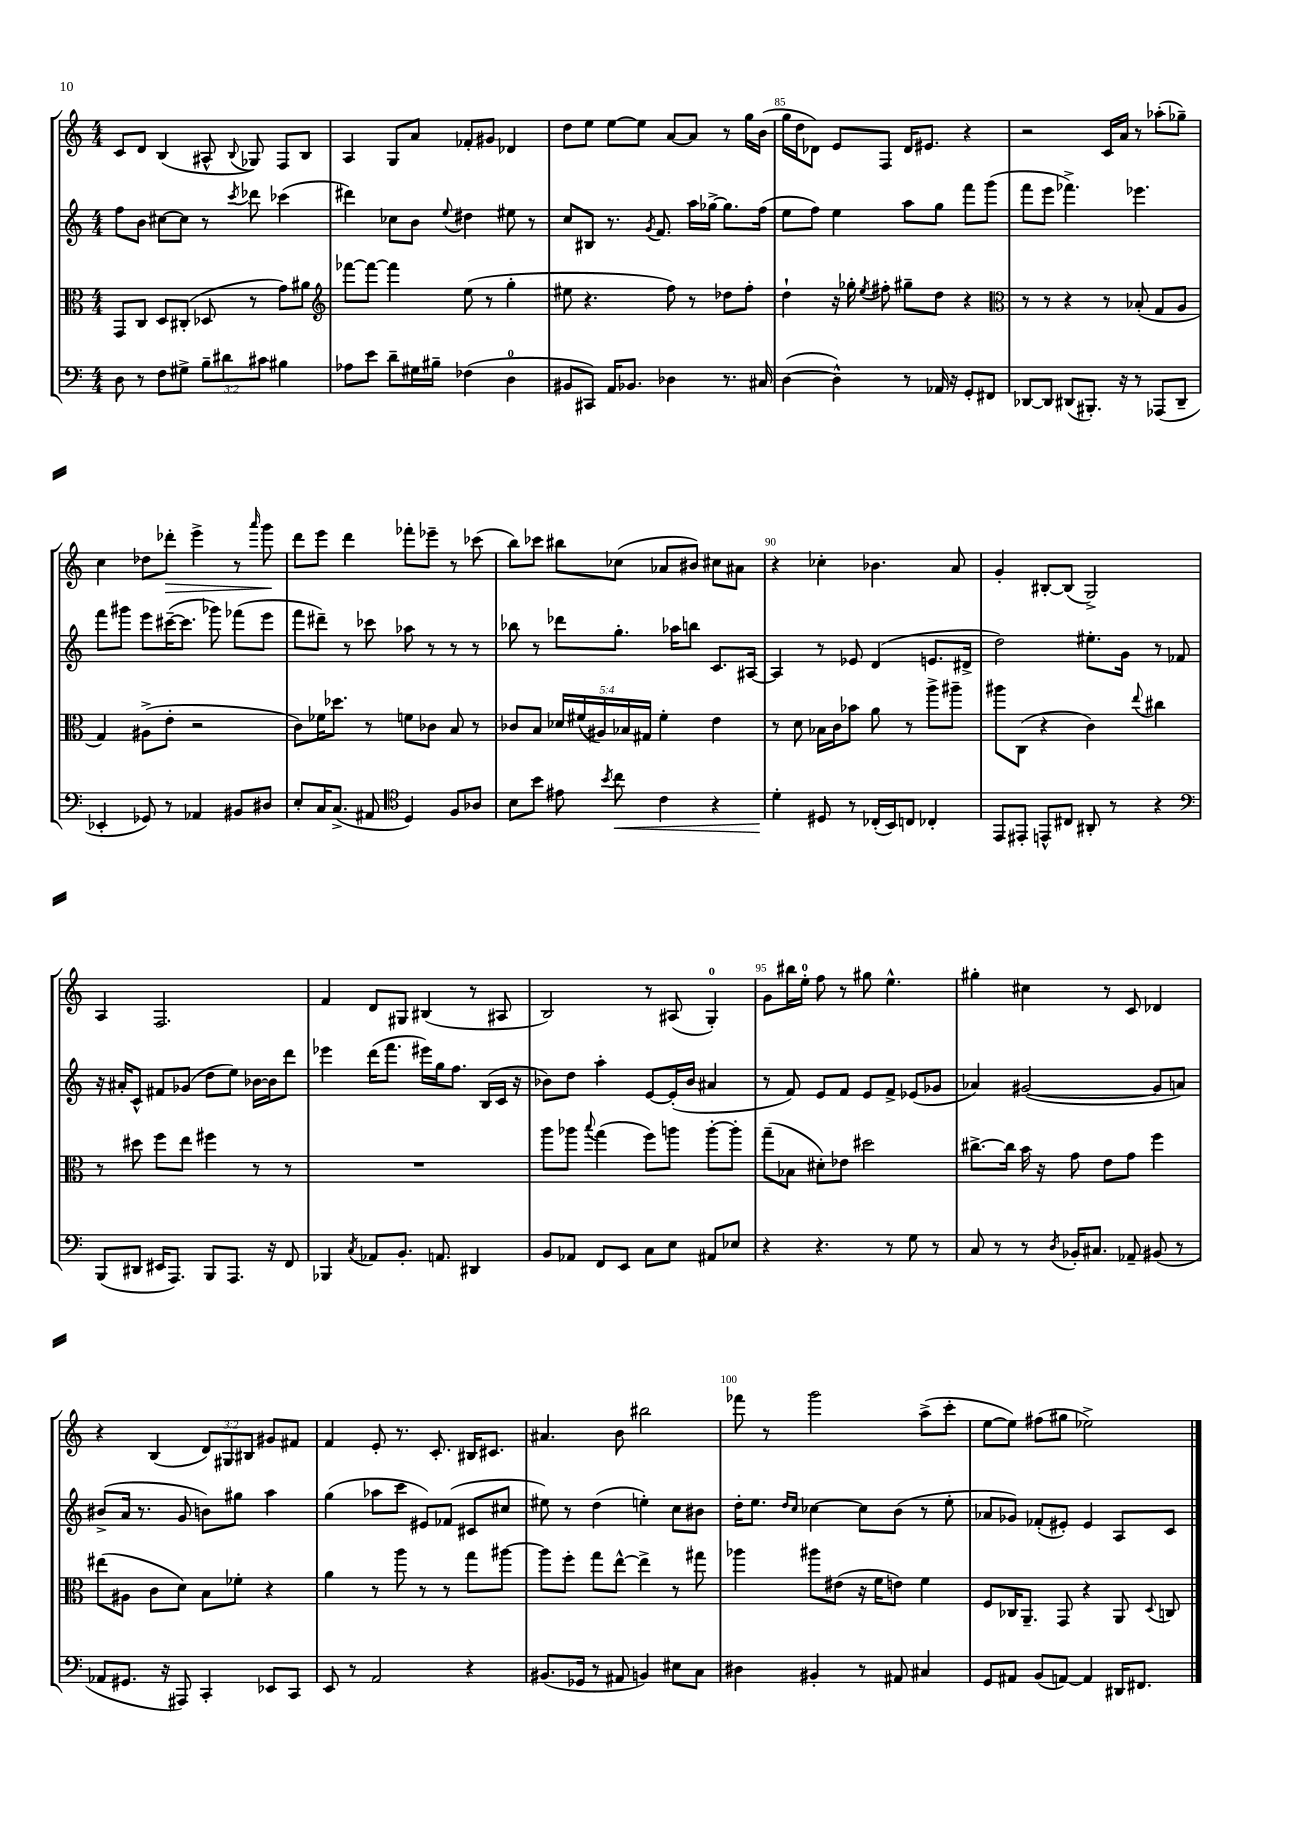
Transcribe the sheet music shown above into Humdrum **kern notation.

**kern	**dynam	**kern	**kern	**kern	**dynam
*part4	*part4	*part3	*part2	*part1	*part1
*staff4	*staff4	*staff3	*staff2	*staff1	*staff1
*clefF4	*	*clefC3	*clefG2	*clefG2	*
*k[]	*	*k[]	*k[]	*k[]	*
*M4/4	*	*M4/4	*M4/4	*M4/4	*
=82	=82	=82	=82	=82	=82
8D\	.	8GG/L	8ff\L	8c/L	.
8r	.	8C/J	8b\J	8d/J	.
8F\L	.	8D/L	[8cc#X\L	(4B/	.
8G#X^\J	.	(8C#X'/J	8cc#\J]	.	.
12B~\L	.	8D-X/	8r	8A#X^^/	.
12d#X\	.	.	.	.	.
.	.	.	8qccc/	8qqB/	.
.	.	8r	8ddd-X\	8G-X/)	.
12c#X\J	.	.	.	.	.
4B#X\	.	8g\L)	(4ccc-X\	8F/L	.
.	.	8a#X\J	.	8B/J	.
=83	=83	=83	=83	=83	=83
*	*	*clefG2	*	*	*
8A-X\L	.	[8fff-X\L	4ddd#X\)	4A/	.
8e\J	.	8fff-\J_	.	.	.
8d~\L	.	4fff-\]	8cc-X\L	8G/L	.
16G#X\L	.	.	8b\J	8a/J	.
16B#X~\JJ	.	.	.	.	.
.	.	.	8qqee/	.	.
(4F-X\	.	(8ee\	4dd#X\	8f-X'/L	.
.	.	8r	.	8g#X/J	.
4D\	.	4gg'\	8ee#X\	4d-X/	.
.	.	.	8r	.	.
=84	=84	=84	=84	=84	=84
8BB#X/L	.	8ee#X\	8cc/L	8dd\L	.
8CC#X/J)	.	4.r	8B#X/J	8ee\J	.
16AA/KL	.	.	8.r	[8ee\L	.
8.BB-X/J	.	.	.	.	.
.	.	.	.	8ee\J]	.
.	.	.	8qg/	.	.
.	.	.	8.f/	.	.
4D-X\	.	8ff\)	.	[8a/L	.
.	.	8r	16aa\LL	8a/J]	.
.	.	.	[16gg-X^\JJ	.	.
8.r	.	8dd-X\L	8.gg-\L]	8r	.
.	.	8ff'\J	.	16gg\LL	.
16C#X/	.	.	(16ff\Jk	(16b\JJ	.
=85	=85	=85	=85	=85	=85
([4D\	.	4dd`\	8ee\L	16gg\LL	.
.	.	.	.	16dd\J	.
.	.	.	8ff\J)	8d-X\J)	.
4D^^\])	.	16r	4ee\	8e/L	.
.	.	16gg-X'\	.	.	.
.	.	8qee/	.	.	.
.	.	8ff#X'\	.	8F/J	.
8r	.	8gg#X~\L	8aa\L	16d-/KL	.
.	.	.	.	8.e#X/J	.
16AA-X/	.	8dd\J	8gg\J	.	.
16r	.	.	.	.	.
8GG'/L	.	4r	8fff\L	4r	.
8FF#X/J	.	.	(8ggg\J	.	.
=86	=86	=86	=86	=86	=86
*	*	*clefC3	*	*	*
[8DD-X/L	.	8r	8fff\L	2r	.
8DD-/J]	.	8r	8eee\J	.	.
(8DD#X/L	.	4r	4.fff-X^\)	.	.
8.BBB#X'/J)	.	.	.	.	.
.	.	8r	.	16c/LL	.
16r	.	.	.	16a/JJ	.
8r	.	(8B-X'/	4.eee-X\	8r	.
(8AAA-X/L	.	8G/L	.	(8aa-X'\L	.
8DD#~/J	.	8A/J	.	8gg-X~\J)	.
!!LO:LB:g=z
=87	=87	=87	=87	=87	=87
4EE-X'/	.	4G/)	8fff\L	4cc\	.
.	.	.	8ggg#X\J	.	.
8GG-X/)	.	(8A#X^\L	8eee\L	8dd-X\L	.
!	!	!	!	!	!LO:HP:b
8r	.	8e'\J	([16ccc#X~\K	8ddd-X'\J	>
.	.	.	8.ccc#\J]	.	.
4AA-X/	.	2r	.	4eee^\	.
.	.	.	8ggg-X\)	.	.
8BB#X/L	.	.	(8fff-X\L	8r	.
.	.	.	.	16qqaaa/	.
8D#X/J	.	.	8eee\J	8ggg\	.
.	.	.	.	.	]
=88	=88	=88	=88	=88	=88
8E'/L	.	8c\L)	8fff\L	8ddd\L	.
16C/K	.	16f-X\K	8ddd#X~\J)	8eee\J	.
(8.C^/J	.	8.dd-X\J	.	.	.
.	.	.	8r	4ddd\	.
8AA#X/	.	8r	8ccc-X\	.	.
*clefC4	*	*	*	*	*
4D/)	.	8fn\L	8aa-X\	8fff-X'\L	.
.	.	8c-X\J	8r	8eee-X~\J	.
8F/L	.	8B/	8r	8r	.
8A-X/J	.	8r	8r	(8ccc-X\	.
=89	=89	=89	=89	=89	=89
8B\L	.	8c-X/L	8bb-X\	8bb\L)	.
8b\J	.	8B/J	8r	8ccc-X\J	.
8e#X\	.	20d-X/LL	8ddd-X\L	8bb#X\L	.
.	.	(20f#X/	.	.	.
.	.	20A#X/)	.	.	.
8qb/	.	.	.	.	.
!	!LO:HP:b	!	!	!	!
8cc\	<	.	8.gg'\J	(8cc-X\J	.
.	.	20B-X/	.	.	.
.	.	20G#X/JJ	.	.	.
4c\	.	4f#'\	.	8a-X/L	.
.	.	.	16aa-X\KL	.	.
.	.	.	8bbn\J	8b#X/J)	.
4r	.	4e\	8.c/L	8cc#X\L	.
.	.	.	.	8a#X\J	.
.	.	.	[16A#X/Jk	.	.
=90	=90	=90	=90	=90	=90
4d'\	.	8r	4A#/]	4r	.
.	.	8d\	.	.	.
8D#X/	[	16B-X\LL	8r	4cc-X'\	.
.	.	16c\J	.	.	.
8r	.	8b-X\J	8e-X/	.	.
(16C-X'/LL	.	8a\	(4d/	4.b-X\	.
16BB/J)	.	.	.	.	.
8Cn/J	.	8r	.	.	.
4C-X'/	.	8aa^\L	8.en/L	.	.
.	.	8aa#X~\J	.	8a/	.
.	.	.	16d#X^/Jk	.	.
=91	=91	=91	=91	=91	=91
8EE/L	.	8aa#X\L	2dd\)	4g'/	.
8EE#X'/J	.	(8C\J	.	.	.
8EEn^^/L	.	4r	.	[8B#X'/L	.
8C#X/J	.	.	.	(8B#/J]	.
8AA#X'/	.	4c\)	8.ee#X'\L	2G^/)	.
8r	.	.	.	.	.
.	.	.	16g\Jk	.	.
.	.	8qqee/	.	.	.
4r	.	4cc#X\	8r	.	.
.	.	.	8f-X/	.	.
!!LO:LB:g=z
=92	=92	=92	=92	=92	=92
*clefF4	*	*	*	*	*
(8BBB/L	.	8r	16r	4A/	.
.	.	.	16a#X'/KL	.	.
8DD#X/J	.	8dd#X\	8c^^/J	.	.
16EE#X/KL	.	8ff\L	8f#X/L	2.F/	.
8.AAA/J)	.	.	.	.	.
.	.	8ee\J	(8g-X/J	.	.
8BBB/L	.	4ff#X\	8dd\L	.	.
8.AAA/J	.	.	8ee\J)	.	.
.	.	8r	[16b-X\LL	.	.
16r	.	.	16b-\J]	.	.
8FF/	.	8r	8ddd\J	.	.
=93	=93	=93	=93	=93	=93
4BBB-X/	.	1r	4eee-X\	4f/	.
8qC/	.	.	.	.	.
8AA-X/L	.	.	(16ddd\KL	8d/L	.
.	.	.	8.fff\J	.	.
8.BB'/J	.	.	.	8G#X/J	.
.	.	.	16eee#X\LL)	(4B#X/	.
8.AAn/	.	.	16gg\J	.	.
.	.	.	8.ff\J	.	.
4DD#X/	.	.	.	8r	.
.	.	.	(16B/LL	.	.
.	.	.	16c/JJ	8A#X/	.
.	.	.	16r	.	.
=94	=94	=94	=94	=94	=94
8BB/L	.	8aa\L	8b-X\L)	2B/)	.
8AA-X/J	.	8aa-X\J	8dd\J	.	.
.	.	8qqbb/	.	.	.
8FF/L	.	(4gg\	4aa'\	.	.
8EE/J	.	.	.	.	.
8C\L	.	8ff\L)	[8e/L	8r	.
8E\J	.	8aan\J	(16e'/L]	(8A#X/	.
.	.	.	16b-/JJ	.	.
8AA#X/L	.	[8aa'\L	4a#X/	4G'/)	.
8E-X/J	.	8aa'\J]	.	.	.
=95	=95	=95	=95	=95	=95
4r	.	(8gg~\L	8r	8g\L	.
.	.	8B-X\J	8f/)	16bb#X\L	.
.	.	.	.	16ee'\JJ	.
4.r	.	8d#X'\L)	8e/L	8ff\	.
.	.	8e-X\J	8f/J	8r	.
.	.	2dd#X\	8e/L	8gg#X\	.
8r	.	.	8f^/J	4.ee^^\	.
8G\	.	.	(8e-X/L	.	.
8r	.	.	8g-X/J	.	.
=96	=96	=96	=96	=96	=96
8C/	.	[8.cc#X^\L	4a-X/)	4gg#X'\	.
8r	.	.	.	.	.
.	.	16cc#\Jk]	.	.	.
8r	.	16b\	([2g#X/	4cc#X\	.
.	.	16r	.	.	.
8qD/	.	.	.	.	.
16BB-X'/KL	.	8g\	.	.	.
8.C#X/J	.	.	.	.	.
.	.	8e\L	.	8r	.
8AA-X~/	.	8g\J	.	8c/	.
(8BB#X/	.	4ff\	8g#/L]	4d-X/	.
8r	.	.	8an/J)	.	.
!!LO:LB:g=z
=97	=97	=97	=97	=97	=97
8AA-X/L	.	(8ee#X\L	(8b#X^/L	4r	.
8.GG#X/J	.	8A#X\J	16a/Jk	.	.
.	.	.	8.r	.	.
.	.	8c\L	.	(4B/	.
16r	.	.	.	.	.
8AAA#X/)	.	8d\J)	8g/	.	.
4CC'/	.	8B\L	8bn\L)	12d/L)	.
.	.	.	.	12G#X/	.
.	.	8f-X'\J	8gg#X\J	.	.
.	.	.	.	12B#X/J	.
8EE-X/L	.	4r	4aa\	8g#X/L	.
8CC/J	.	.	.	8f#X/J	.
=98	=98	=98	=98	=98	=98
8EE/	.	4a\	(4gg\	4f/	.
8r	.	.	.	.	.
2AA/	.	8r	8aa-X\L	8e'/	.
.	.	8aa\	8ccc\J	8.r	.
.	.	8r	8e#X/L)	.	.
.	.	.	.	8.c'/	.
.	.	8r	(8f-X/J	.	.
4r	.	8gg\L	8c#X/L	16B#X/KL	.
.	.	.	.	8.c#X/J	.
.	.	[8aa#X\J	8cc#X/J	.	.
=99	=99	=99	=99	=99	=99
(8.BB#X/L	.	8aa#\L]	8ee#X\)	4.a#X/	.
.	.	8ff'\J	8r	.	.
16GG-X/Jk	.	.	.	.	.
8r	.	8gg\L	(4dd\	.	.
8AA#X/	.	[8ee^^\J	.	8b\	.
4BBn/)	.	4ee^\]	4een'\)	2bb#X\	.
8E#X\L	.	8r	8cc\L	.	.
8C\J	.	8gg#X\	8b#X\J	.	.
=100	=100	=100	=100	=100	=100
4D#X\	.	4aa-X\	16dd'\KL	8fff-X\	.
.	.	.	8.ee\J	.	.
.	.	.	.	8r	.
.	.	.	16qqdd/LL	.	.
.	.	.	16qqcc/JJ	.	.
4BB#X'/	.	8aa#X\L	[4cc-X\	2ggg\	.
.	.	(8e#X\J	.	.	.
8r	.	16r	8cc-\L]	.	.
.	.	16f\KL	.	.	.
8AA#X/	.	8en\J)	(8b\J	.	.
4C#X/	.	4f\	8r	(8aa^\L	.
.	.	.	8ee'\	8ccc'\J	.
=101	=101	=101	=101	=101	=101
8GG/L	.	8F/L	8a-X/L	[8ee\L	.
8AA#X/J	.	16C-X/K	8g-X/J)	8ee\J])	.
.	.	8.AA~/J	.	.	.
(8BB/L	.	.	(8f-X'/L	(8ff#X\L	.
[8AAn/J)	.	8GG/	8e#X'/J)	8gg#X\J	.
4AA/]	.	4r	4e#/	2ee-X^\)	.
16DD#X/KL	.	8AA/	8A/L	.	.
8.FF#X/J	.	.	.	.	.
.	.	8qqD/	.	.	.
.	.	8Cn/	8c/J	.	.
==	==	==	==	==	==
*-	*-	*-	*-	*-	*-
